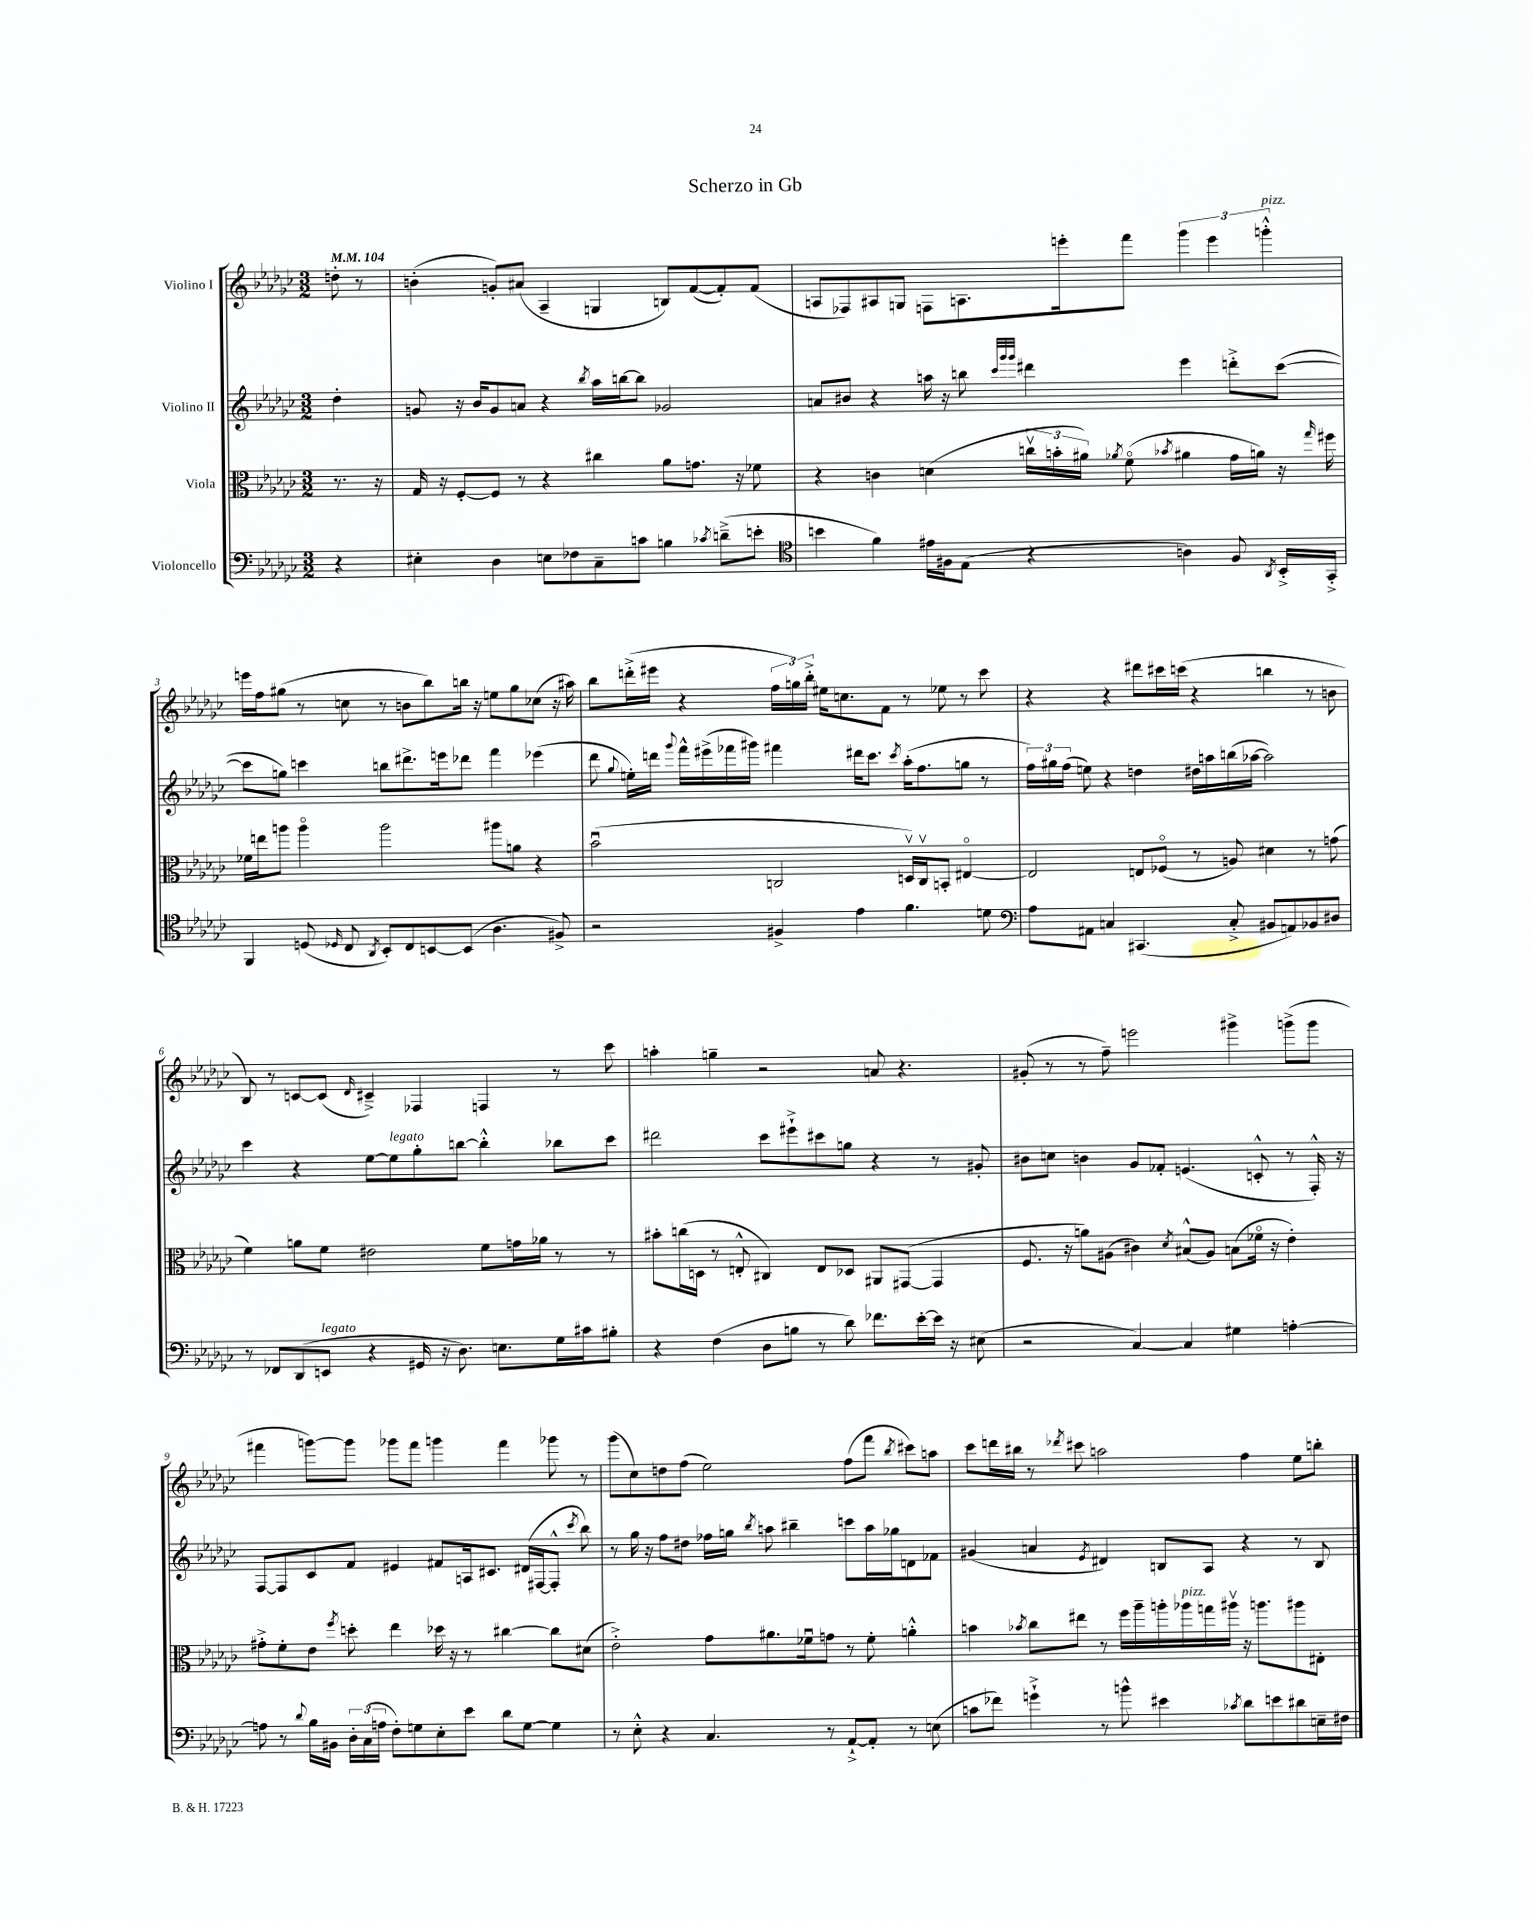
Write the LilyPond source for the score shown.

\header { title = "Scherzo in Gb" }
<<
\new StaffGroup <<
\new Staff = "s0" \with { instrumentName = "Violino I" } {
    \clef treble \key ges \major \numericTimeSignature \time 3/2 \partial 4 \tempo 4 = 104
    \autoBeamOff d''8-. r8 |
    b'4-.( g'8[-.) ais'8]( aes4-- g4 b8[) f'8~( f'8-.) f'8]( |
    a8[ fes8) ais8 g8] f8[ a8. e'''16-. f'''8] \tuplet 3/2 { ges'''4 e'''4 g'''4-.-^^\markup { \italic "pizz." } } |
    e'''16[ f''16 gis''8]( r8 c''8 r8 b'8[ bes''8) b''16] r16 e''8[ gis''8 ces''8]( r16 ais''16) |
    bes''8[ d'''16-.->( eis'''16] r4 \tuplet 3/2 { f''16[ g''16) bes''16]-.-> } eis''16[ c''8. f'8] r8 ees''8 r8 ces'''8 |
    r4 r4 dis'''8[ cis'''16 c'''16]( r4 b''4 r8 b'8 |
    bes8) r8 c'8[~ c'8]( \grace { des'16 } cis'4--->) fes4 f4 r8 ces'''8 |
    a''4-. g''4-- r2 a'8 r4. |
    gis'8-.( r8 r8 f''8--) e'''2 gis'''4-> g'''8[->( g'''8] |
    fis'''4 g'''8[~) g'''8] ges'''8[ fis'''8] g'''4 fis'''4 ges'''8 r8 |
    ges'''8[( ces''8) d''8 f''8]( ees''2) f''8[( f'''8] \acciaccatura { bes''8 } cis'''8[) a''8] |
    ces'''8[ d'''16 bis''16] r8 \acciaccatura { des'''8 } cis'''8 a''2 f''4 ees''8[ b''8]-. \bar "|." |
}
\new Staff = "s1" \with { instrumentName = "Violino II" } {
    \clef treble \key ges \major \numericTimeSignature \time 3/2 \partial 4
    \autoBeamOff des''4-. |
    g'8 r16 bes'16[ g'8 a'8] r4 \acciaccatura { bes''8 } aes''16[ b''16~ b''8] ges'2 |
    a'8[ bis'8] r4 a''16 r16 b''8 \grace { ces'''32[ ges'''32 ges'''32] } dis'''4 ees'''4 d'''8[-.-> ces'''8]~( |
    ces'''8[ g''8]) c'''4 b''8[ dis'''8.-> e'''16 des'''8] f'''4 ees'''4( |
    des'''8 \appoggiatura { ges''8 } e''16[-.) d'''16] \appoggiatura { ges'''8 } f'''16[-^ eis'''16->( fes'''16 gis'''16]) fis'''4 dis'''16[ ces'''8.] \acciaccatura { ces'''8 } aes''16[-.( f''8. g''8] r8 |
    \tuplet 3/2 { f''16[) gis''16 f''16]( } e''8) r4 d''4 dis''16[ a''16 b''16( aes''16]~ aes''2) |
    ces'''4 r4 ees''8[~ ees''8^\markup { \italic "legato" } ges''8-. b''8]~ b''4-.-^ bes''8[ ces'''8] |
    dis'''2 ces'''8[ eis'''8-!-> cis'''8 g''8] r4 r8 gis'8-. |
    bis'8[ c''8] b'4 ges'8[ fes'8]-. e'4.( c'8-.-^ r8 f16-.-^) r16 |
    f8[~ f8 ces'8 f'8] eis'4 fis'8[ a16 cis'8.] dis'16[( fis16~ fis8]-.-^ \acciaccatura { ces'''8 } bes''8) |
    r8 ges''16 r16 f''8[ dis''8] fes''16[ g''16] \acciaccatura { bes''8 } a''8 bis''4-- c'''8[ a''16 ges''16 d'8 fes'8] |
    gis'4( a'4 \acciaccatura { ees'8 } dis'4) b8[ aes8] r4 r8 b8 \bar "|." |
}
\new Staff = "s2" \with { instrumentName = "Viola" } {
    \clef alto \key ges \major \numericTimeSignature \time 3/2 \partial 4
    \autoBeamOff r8. r16 |
    ges16 r16 f8[~-. f8] r8 r4 cis''4 aes'8[ g'8.] r16 fes'8 |
    r4 c'4 d'4( \tuplet 3/2 { c''16[\upbow b'16-. ais'16]) } \acciaccatura { aes'8 } f'8\flageolet( \acciaccatura { bes'8 } ais'4 ges'16[ a'16]) r16 \grace { ges''16 } fis''16 |
    fes'16[ e''16 a''8] a''4\flageolet a''2 ais''8[ a'8] r4 |
    bes'2\downbow( c2 d16[\upbow) c16\upbow b,8]-. eis4~\flageolet |
    eis2 e8[ fes8]\flageolet( r8 a8) dis'4 r8 g'8( |
    f'4) a'8[ f'8] eis'2 f'8[ g'16 aes'16] r8 r8 |
    bis'8[-. c''16( d16] r8 e8-.-^ cis4) e8[ des8] ais,8[ gis,8]~( gis,4 |
    f8. r16 a'8[) ais8]( cis'4) \acciaccatura { des'8 } bis8[-^( ais8]) b8[( fes'16]\flageolet r16 ees'4-.) |
    gis'8[-.-> f'8-. ees'8] \acciaccatura { f''8 } d''8-. ees''4 des''16 r16 r8 cis''4~ cis''8[ dis'8]( |
    ees'2-.->) ges'8[ ais'8. fes'16\downbow g'8] r8 fes'8-. a'4-.-^ |
    b'4 \acciaccatura { bes'8 } ces''8[ eis''8] r8 f''16[ aes''16-- a''16-. aes''16^\markup { \italic "pizz." } g''16 ais''16]\upbow r16 a''8.[ ais''8 eis8]-. \bar "|." |
}
\new Staff = "s3" \with { instrumentName = "Violoncello" } {
    \clef bass \key ges \major \numericTimeSignature \time 3/2 \partial 4
    \autoBeamOff r4 |
    eis4-. des4 e8[ fes8 ces8-- c'8] b4 \acciaccatura { ces'8 } d'8[--->( e'8]-. |
    \clef tenor b'4 f'4) eis'16[ fis16 ees8]( r4 a4) fis8 \acciaccatura { aes,8 } bes,16[-.-> ges,16]-.-> |
    f,4 d8( \grace { des16 } ces8 \acciaccatura { aes,8 } bes,8[-.) ces8 b,8~ b,8]( aes4. fis8->) |
    r2 fis4-> ees'4 f'4. d'8 |
    \clef bass aes8[ ais,8] c4 cis,4.( c8-.-> bis,8[ a,8) bes,8 dis8] |
    r8 fes,8[ des,8( e,8]^\markup { \italic "legato" } r4 gis,16 r16 des8.) e8.[ ges16 cis'16 bis8]-. |
    r4 f4( des8[ b8] r8 des'8) fes'8.[ ees'16~-. ees'16] r16 eis8( |
    r2 ces4~) ces4 gis4 a4~-. |
    a8 r8 \appoggiatura { des'8 } bes16[ bis,16] \tuplet 3/2 { des16[-. ces16( a16] } f8[-.) g8 ees8-. ees'8] des'8[ g8]~ g4 |
    r8 ees8-.-^ r4 ces4. r8 aes,8[~-!-> aes,8]-. r8 e8( |
    c'8[ fes'8]) g'4-!-> r8 b'8-^ eis'4 \acciaccatura { ces'8 } des'8[ e'8 dis'8 e16-- fis16] \bar "|." |
}
>>
>>
